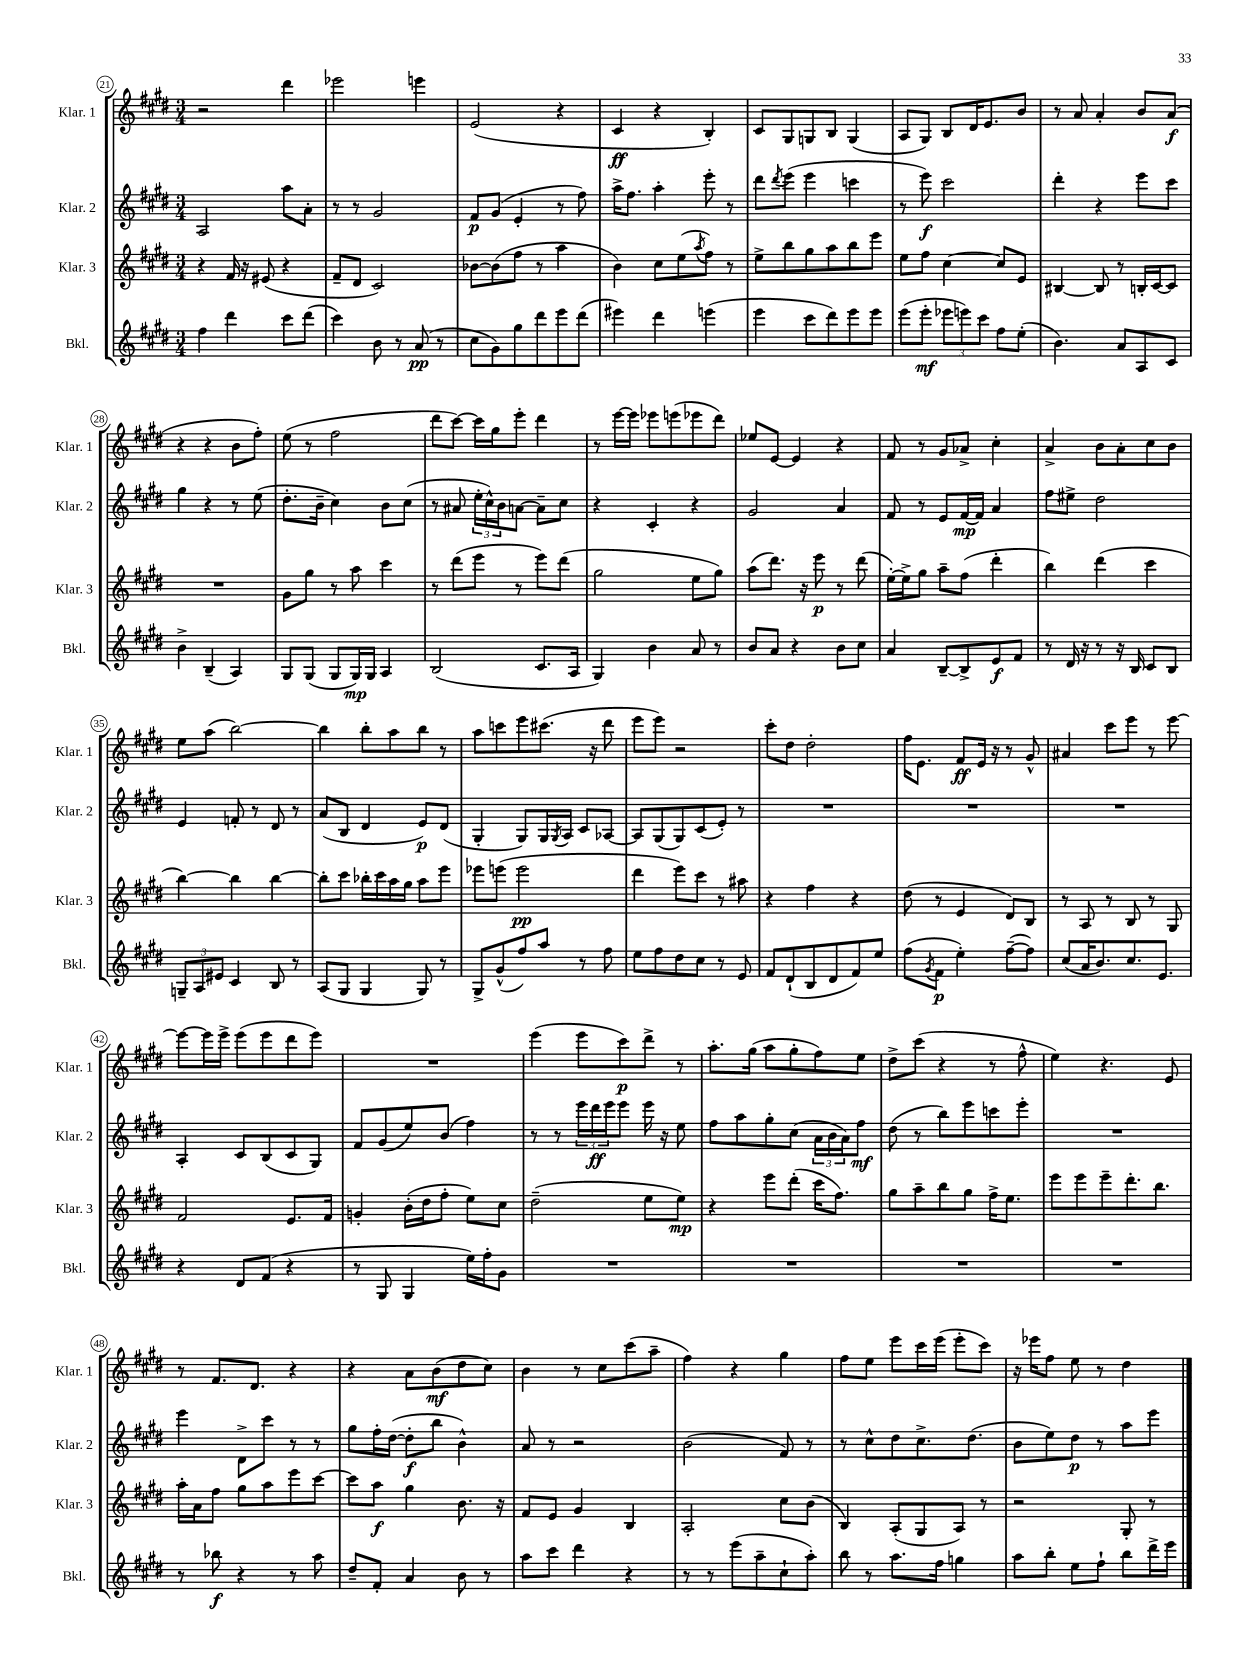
<<
\new StaffGroup <<
\new Staff = "s0" \with { instrumentName = "Klar. 1" shortInstrumentName = "Klar. 1" } {
    \clef treble \key e \major \numericTimeSignature \time 3/4
    r2 dis'''4 |
    ees'''2 e'''4 |
    e'2( r4 |
    cis'4\ff r4 b4-.) |
    cis'8 gis8 g8 b8 g4( |
    a8 gis8) b8 dis'16 e'8. b'8 |
    r8 a'8 a'4-. b'8 a'8\f( |
    r4 r4 b'8 fis''8-.) |
    e''8( r8 fis''2 |
    dis'''8 cis'''8~) cis'''16 gis''16 e'''8-. dis'''4 |
    r8 e'''16~ e'''16 ees'''8 e'''8( ees'''8 dis'''8) |
    ees''8 e'8~ e'4 r4 |
    fis'8 r8 gis'8 aes'8-> cis''4-. |
    a'4-> b'8 a'8-. cis''8 b'8 |
    e''8 a''8( b''2~) |
    b''4 b''8-. a''8 b''8 r8 |
    a''8 c'''8 e'''8 cis'''8.( r16 dis'''8 |
    e'''8 e'''8) r2 |
    cis'''8-. dis''8 dis''2-. |
    fis''16 e'8. fis'8\ff e'16 r16 r8 gis'8-^ |
    ais'4 cis'''8 e'''8 r8 e'''8~ |
    e'''8~ e'''16 e'''16-> e'''8( e'''8 dis'''8 e'''8) |
    R2. |
    e'''4( e'''8 cis'''8\p) dis'''8-> r8 |
    a''8.-. gis''16( a''8 gis''8-. fis''8) e''8 |
    dis''8-> cis'''8( r4 r8 fis''8-^ |
    e''4) r4. e'8 |
    r8 fis'8. dis'8. r4 |
    r4 a'8 b'8\mf( dis''8 cis''8) |
    b'4 r8 cis''8 cis'''8( a''8-- |
    fis''4) r4 gis''4 |
    fis''8 e''8 e'''8 cis'''16 e'''16( e'''8-. cis'''8) |
    r16 ees'''16 fis''8 e''8 r8 dis''4 \bar "|." |
}
\new Staff = "s1" \with { instrumentName = "Klar. 2" shortInstrumentName = "Klar. 2" } {
    \clef treble \key e \major \numericTimeSignature \time 3/4
    a2 a''8 a'8-. |
    r8 r8 gis'2 |
    fis'8\p gis'8( e'4-. r8 fis''8) |
    a''16-> fis''8. a''4-. e'''8-. r8 |
    dis'''8 \acciaccatura { dis'''8 } e'''8( e'''4 c'''4 |
    r8 e'''8\f) cis'''2 |
    dis'''4-. r4 e'''8 cis'''8 |
    gis''4 r4 r8 e''8( |
    dis''8.-. b'16-- cis''4) b'8 cis''8( |
    r8 ais'8 \tuplet 3/2 { e''16-. cis''16-^) b'16 } a'8~ a'8-- cis''8 |
    r4 cis'4-. r4 |
    gis'2 a'4 |
    fis'8 r8 e'8 fis'16~\mp fis'16 a'4 |
    fis''8 eis''8-> dis''2 |
    e'4 f'8-. r8 dis'8 r8 |
    a'8( b8 dis'4 e'8\p) dis'8( |
    gis4-. gis8) gis16 \acciaccatura { gis8 } a16 cis'8 aes8~ |
    aes8 gis8( gis8) cis'8( e'8-.) r8 |
    R2. |
    R2. |
    R2. |
    a4-. cis'8 b8( cis'8 gis8) |
    fis'8 gis'8( e''8) b'8( fis''4) |
    r8 r8 \tuplet 3/2 { e'''16 dis'''16\ff e'''16 } e'''8 e'''16 r16 e''8 |
    fis''8 a''8 gis''8-. cis''8( \tuplet 3/2 { a'16 b'16 a'16) } fis''8\mf |
    dis''8( r8 b''8) e'''8 c'''8 e'''8-. |
    R2. |
    e'''4 dis'8-> cis'''8 r8 r8 |
    gis''8 fis''16-. dis''16~( dis''8-.\f b''8 b'4-^) |
    a'8 r8 r2 |
    b'2( fis'8) r8 |
    r8 cis''8-^ dis''8 cis''8.-> dis''8.( |
    b'8 e''8) dis''8\p r8 a''8 e'''8 \bar "|." |
}
\new Staff = "s2" \with { instrumentName = "Klar. 3" shortInstrumentName = "Klar. 3" } {
    \clef treble \key e \major \numericTimeSignature \time 3/4
    r4 fis'16 r16 eis'8( r4 |
    fis'8-- dis'8 cis'2) |
    bes'8~ bes'8( fis''8 r8 a''4 |
    b'4) cis''8 e''8( \acciaccatura { a''8 } fis''8) r8 |
    e''8-> b''8 gis''8 a''8 b''8 e'''8 |
    e''8 fis''8 cis''4~ cis''8 e'8 |
    bis4~ bis8 r8 b16-. cis'16~ cis'8 |
    R2. |
    gis'8 gis''8 r8 a''8 cis'''4 |
    r8 dis'''8( e'''8 r8 e'''8) dis'''8( |
    gis''2 e''8 gis''8) |
    a''8( dis'''8.) r16 e'''8\p r8 dis'''8( |
    e''16~-.) e''16-> gis''8 a''8-- fis''8( dis'''4-. |
    b''4) dis'''4( cis'''4 |
    b''4~) b''4 b''4~ |
    b''8-. cis'''8 bes''16-. cis'''16 a''16 gis''16 a''8 e'''8 |
    ees'''8 e'''8( e'''2\pp |
    dis'''4 e'''8) cis'''8 r8 ais''8 |
    r4 fis''4 r4 |
    dis''8( r8 e'4 dis'8) b8 |
    r8 a8 r8 b8 r8 gis8 |
    fis'2 e'8. fis'16 |
    g'4-. b'16-.( dis''16 fis''8-. e''8) cis''8 |
    dis''2--( e''8 e''8\mp) |
    r4 e'''8 dis'''8-.( cis'''16 fis''8.) |
    gis''8 a''8-- b''8 gis''8 fis''16-> e''8. |
    e'''8 e'''8 e'''8-- dis'''8.-. b''8. |
    a''16-. a'16 fis''8 gis''8 a''8 e'''8 cis'''8~ |
    cis'''8 a''8\f gis''4 b'8. r16 |
    fis'8 e'8 gis'4 b4 |
    a2-. cis''8 b'8( |
    b4) a8-.( gis8 a8) r8 |
    r2 gis8-. r8 \bar "|." |
}
\new Staff = "s3" \with { instrumentName = "Bkl." shortInstrumentName = "Bkl." } {
    \clef treble \key e \major \numericTimeSignature \time 3/4
    fis''4 dis'''4 cis'''8 dis'''8( |
    cis'''4) b'8 r8 a'8\pp( r8 |
    cis''8 gis'8) gis''8 dis'''8 e'''8 dis'''8( |
    eis'''4) dis'''4 e'''4( |
    e'''4 cis'''8 dis'''8) e'''8 e'''8 |
    e'''8( e'''8-.\mf \tuplet 3/2 { ees'''8 e'''8) cis'''8 } fis''8 e''8-.( |
    b'4.) a'8 a8 cis'8 |
    b'4-> b4--( a4) |
    gis8 gis8( gis8 gis16\mp) gis16 a4 |
    b2( cis'8. a16 |
    gis4) b'4 a'8 r8 |
    b'8 a'8 r4 b'8 cis''8 |
    a'4 b8~-- b8-> e'8\f fis'8 |
    r8 dis'16 r16 r8 r16 b16 cis'8 b8 |
    \tuplet 3/2 { g8-- a8 eis'8 } cis'4 b8 r8 |
    a8( gis8 gis4 gis8) r8 |
    gis8-> gis'8-^( fis''8) a''8 r8 fis''8 |
    e''8 fis''8 dis''8 cis''8 r8 e'8 |
    fis'8 dis'8-!( b8 dis'8 fis'8) e''8 |
    fis''8( \acciaccatura { gis'8 } fis'8\p e''4-.) fis''8~--( fis''8) |
    cis''8( a'16 b'8.) cis''8. e'8. |
    r4 dis'8 fis'8( r4 |
    r8 gis8 gis4 e''16) fis''16-. gis'8 |
    R2. |
    R2. |
    R2. |
    R2. |
    r8 bes''8\f r4 r8 a''8 |
    dis''8-- fis'8-. a'4 b'8 r8 |
    a''8 cis'''8 dis'''4 r4 |
    r8 r8 e'''8( a''8-- cis''8-! a''8-.) |
    b''8 r8 a''8. fis''16 g''4 |
    a''8 b''8-. e''8 fis''8-! b''8 dis'''16-> e'''16 \bar "|." |
}
>>
>>
\layout { \context { \Score currentBarNumber = #21 \override BarNumber.stencil = #(make-stencil-circler 0.1 0.3 ly:text-interface::print) } }
